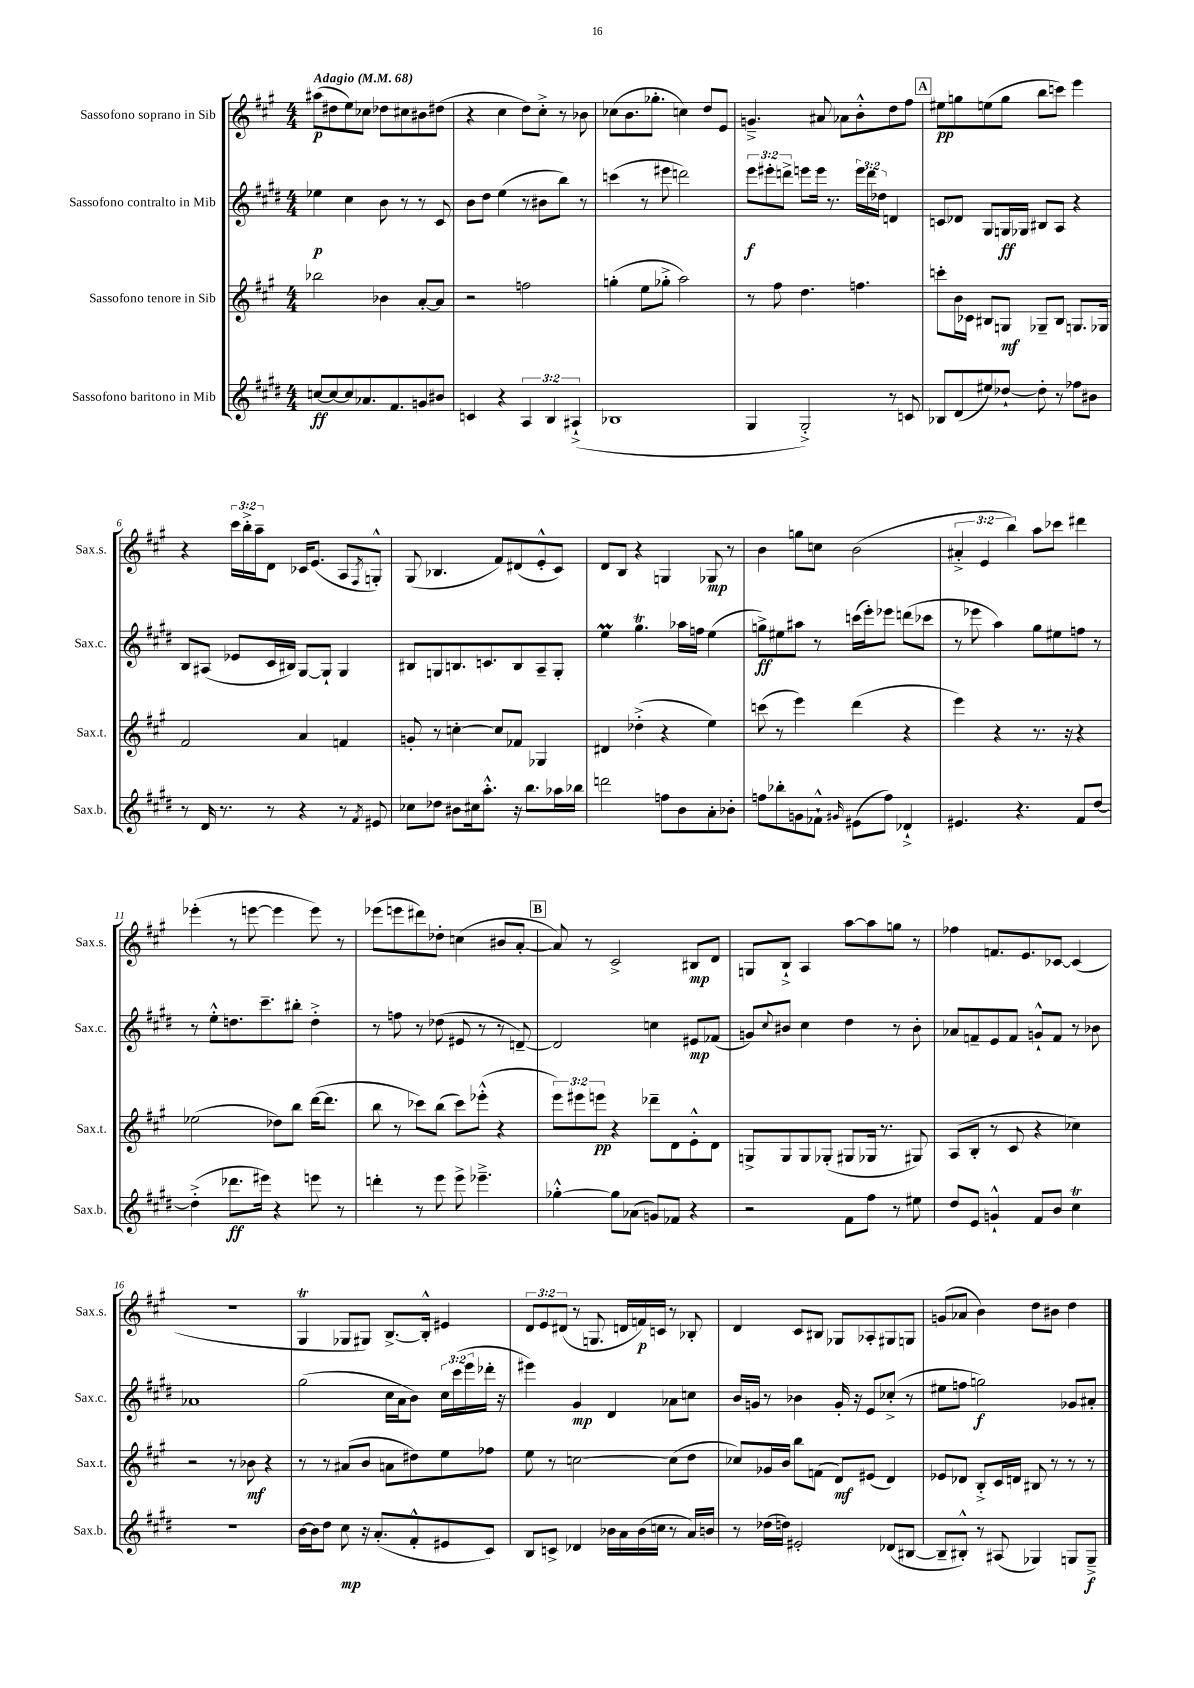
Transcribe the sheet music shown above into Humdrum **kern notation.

**kern	**kern	**kern	**kern
*staff4	*staff3	*staff2	*staff1
*clefG2	*clefG2	*clefG2	*clefG2
*k[f#c#g#d#]	*k[f#c#g#]	*k[f#c#g#d#]	*k[f#c#g#]
*M4/4	*M4/4	*M4/4	*M4/4
*MM68	*MM68	*MM68	*MM68
[8cc/L	2bb-\	4ee-\	(8aa#\L
8cc/_	.	.	8dd#\
8cc/]	.	4cc#\	8ee\)
8.a-/	.	.	8cc-\J
.	4b-\	8b\	8dd-\L
8.f#/	.	.	.
.	.	8r	8cc#\
8g/	[8a'/L	8r	8b#\
8b#/J	8a/]J	8c#/	(8dd#\J
=	=	=	=
4c/	2r	8b\L	4r
.	.	8dd#\J	.
4r	.	(4ee\	4cc#\
6A/	2ff\	8r	8dd\L)
.	.	8b#\L	8cc#'^\J
6B/	.	.	.
.	.	8bb\J)	8r
(6A#`^/	.	.	.
.	.	8r	8b-\
=	=	=	=
1B-	(4gg'\	(4ccc\	(8cc-\L
.	.	.	8.b\
.	8ee\L	8r	.
.	.	.	8.gg-'\J
.	8gg-'^\J	8eee#\	.
.	2aa\)	2ddd\)	4cc\)
.	.	.	8dd/L
.	.	.	8e/J
=	=	=	=
4G#/	8r	12eee\L	4.g~^/
.	.	12eee#'\	.
.	8ff#\	.	.
.	.	12ddd^\J	.
2G#'^/)	4.dd\	8eee\L	.
.	.	16eee\Jk	8a#/
.	.	8.r	.
.	.	.	8a-\L
.	4.ff\	24eee\LL	8b'^^\
.	.	24ddd\	.
.	.	24dd-\JJ	.
8r	.	4d/	8dd\
8c/	.	.	8ff#\J
=	=	=	=
8B-/L	8ccc'\L	8c/L	8ee#\L
(8d#/	16b\L	8d-/J	8gg\
.	16c-\JJ	.	.
8ee#/)	8B#/L	8G#/L	(8ee\
[8dd-`/J	8G/J	16G/L	8gg\J
.	.	16G-/JJ	.
8dd-'\]	8G-~/L	8B#/L	8bb\L
8r	8B#/J	8A/J	8ccc\J)
8ff-\L	8.G/L	4r	4eee\
8b#\J	.	.	.
.	16G-/Jk	.	.
=	=	=	=
8r	2f#/	8B/L	4r
16d#/	.	(8A#/J	.
8.r	.	.	.
.	.	8e-/L	24ccc#\LL
.	.	.	24bb'^\
.	.	.	24aa~\J
8r	.	16c#/L	8d\J
.	.	16B#/JJ)	.
4r	4a/	[8G#/L	16c-/LK
.	.	.	(8.e/J
.	.	8G#`/]J	.
8r	4f/	4G#/	8A/L
8qf#/	.	.	8qF#/
8e#/	.	.	8G'^^/J)
=	=	=	=
8cc-\L	8g'/	8B#/L	(8G#/
8dd-\J	8r	8G/	4.B-/
8b#\L	[4cc'\	8.B/	.
16cc#\k	.	.	.
8.aa'^^\J	.	8.c/	.
.	8cc/]L	.	8f#/L)
16r	8f-/J	8B/	(8d#/
8.bb\L	.	.	.
.	4G-/	8A~/	8e'^^/
16aa-\L	.	8G'/J	8c#/J)
16bb-\JJ	.	.	.
=	=	=	=
2ddd\	4d#/	4ee\	8d/L
.	.	.	8B/J
.	(4dd-'^\	4.gg#\	4r
8ff\L	4r	.	4G/
8b\	.	16aa-\LL	.
.	.	16ff\JJ	.
8a'\	4ee\)	(4ee\	8G-/
8b-'\J	.	.	8r
=	=	=	=
8ff\L	(8ccc\	8gg^\L)	4b\
8bb-'\	8r	8ee#\	.
8g\	4eee\)	8aa#\J	8gg\L
8f-`^^\J	.	8r	8cc\J
16qqg#/	.	.	.
(8e#\L	(4ddd\	(16ccc\LL	(2b\
.	.	16eee'\J)	.
8ff\J)	.	8eee-\J	.
4d-`^/	4r	(8ddd\L	.
.	.	8ccc-\J	.
=	=	=	=
4.e#/	4eee\)	8r	6a#'^/
.	.	8eee-\	.
.	.	.	6e/
.	4r	4aa\)	.
.	.	.	6bb\)
4.r	.	.	.
.	8.r	8gg#\L	8aa\L
.	.	8ee#\	8ccc-\J
.	16r	.	.
8f#/L	4r	8ff\J	4ddd#\
[8dd#/J	.	8r	.
=	=	=	=
(4dd#'^\]	(2ee-\	8r	(4eee-'\
.	.	8ee'^^\L	.
8.ddd-\L	.	8.dd\	8r
.	.	.	[8eee\
16eee#\Jk)	.	8.ccc#~\	.
4r	8dd-\L)	.	4eee\]
.	8bb\J	8bb#'\J	.
8eee\	([16ddd\LK	4dd'^\	8eee\)
.	8.ddd\]J	.	.
8r	.	.	8r
=	=	=	=
4ddd'\	8bb\	8r	(8eee-\L
.	8r	8ff\	8eee\
8r	8ccc-\L)	8r	8ddd#\)
8eee\	(8bb\J	(8dd-\	8dd-'\J
8eee^\	8ccc-\L)	8e#/	(4cc\
4.eee-~^\	(8eee-'^^\J	8r	.
.	4r	8r	8b#/L
.	.	[8d~/)	[8a'/J
=	=	=	=
[4gg-'^^\	12eee\L)	2d/]	8a/])
.	12eee#\	.	.
.	.	.	8r
.	12eee\J	.	.
8gg-\]L	4r	.	2c#^/
(8a-\J	.	.	.
8g/L)	8ddd-~\L	4cc\	.
8f-/J	8d\	.	.
4r	8e'^^\	8e#/L	8B#/L
.	8d\J	(8f-/J	8d/J
=	=	=	=
2r	8G^/L	8g/L)	8G/L
.	.	8qqcc#/	.
.	8G/	8b#/J	8B`^/J
.	8G/	4cc#\	4A/
.	(8G-'/J	.	.
8f#\L	8G#/L	4dd#\	[8aa\L
8ff#\J	16G-/Jk	.	8aa\]
.	8.r	.	.
8r	.	8r	8gg\J
8ee#\	8G#/)	8b#'\	8r
=	=	=	=
8dd#/L	(8A/L	8a-/L	4ff-\
8e/J	8B'/J	8f~/	.
4g`^^/	8r	8e/	8.f/L
.	8c#/	8f/J	.
.	.	.	8.e/
8f#/L	4r	8g`^^/L	.
8b/J	.	8f/J	[8c-/J
4cc#\	4cc-\)	8r	(4c-/]
.	.	8b-\	.
=	=	=	=
1r	2r	1a-	1r
.	8r	.	.
.	8b-\	.	.
.	4r	.	.
=	=	=	=
[16b\LL	8r	(2gg#\	4G#/
16b\]J	.	.	.
8dd#\J	8r	.	.
8cc#\	(8a#/L	.	8G-/L
16r	8b/J	.	8G#/J)
(8.a'/L	.	.	.
.	8a\L	16cc#\LL	[8.B^/L
.	.	16a\J	.
8f#'^^/	8dd#\)	8b\J)	.
.	.	.	16B'^^/]Jk
8e#/	8ee\	24cc#\LL	4e#/
.	.	(24ccc#\	.
.	.	24eee\	.
8c#/J)	8ff-\J	16ddd-'\JJ	.
.	.	16r	.
=	=	=	=
8B/L	8ee\	4eee#\)	12d/L
.	.	.	12e/
8c^/J	8r	.	.
.	.	.	(12d#/J
4d-/	[2cc\	4g#/	8r
.	.	.	8.G/
16b-\LL	.	4d#/	.
16a\	.	.	16d/LL
(16b-\	.	.	16f/)
16cc\JJ	.	.	16c/JJ
8r	(8cc\]L	8a-\L	8r
16a/LL)	8dd\J	8cc\J	8B-'/
16b/JJ	.	.	.
=	=	=	=
8r	8cc-/L)	16b/LL	4d/
.	.	16g/JJ	.
(16dd-\LL	16g-/L	8r	.
16dd\JJ)	16b/JJ	.	.
2e#'/	8bb\L	4b-\	8c#/L
.	(8f\J	.	8B#/J
.	8d/L)	16g'/	8G-/L
.	.	16r	.
.	(8e#/J	8e/L	8A-'/
(8d-/L	4d/)	(8cc-'^/J	8G#/
[8B#/J	.	8r	8G/J
=	=	=	=
8B#~/]L	8e-/L	8ee#\L	(8g/L
8B#'^^/J)	8d-/J	8ff\J	8a-/J
8r	8B'^/L	2gg\)	4b\)
(8A#/	16c#/L	.	.
.	16d/JJ	.	.
4G-/)	8B#/	.	8dd\L
.	8r	.	8b#\J
8G/L	8r	8g-/L	4dd\
8G~^/J	8r	8a#'/J	.
==	==	==	==
*-	*-	*-	*-
